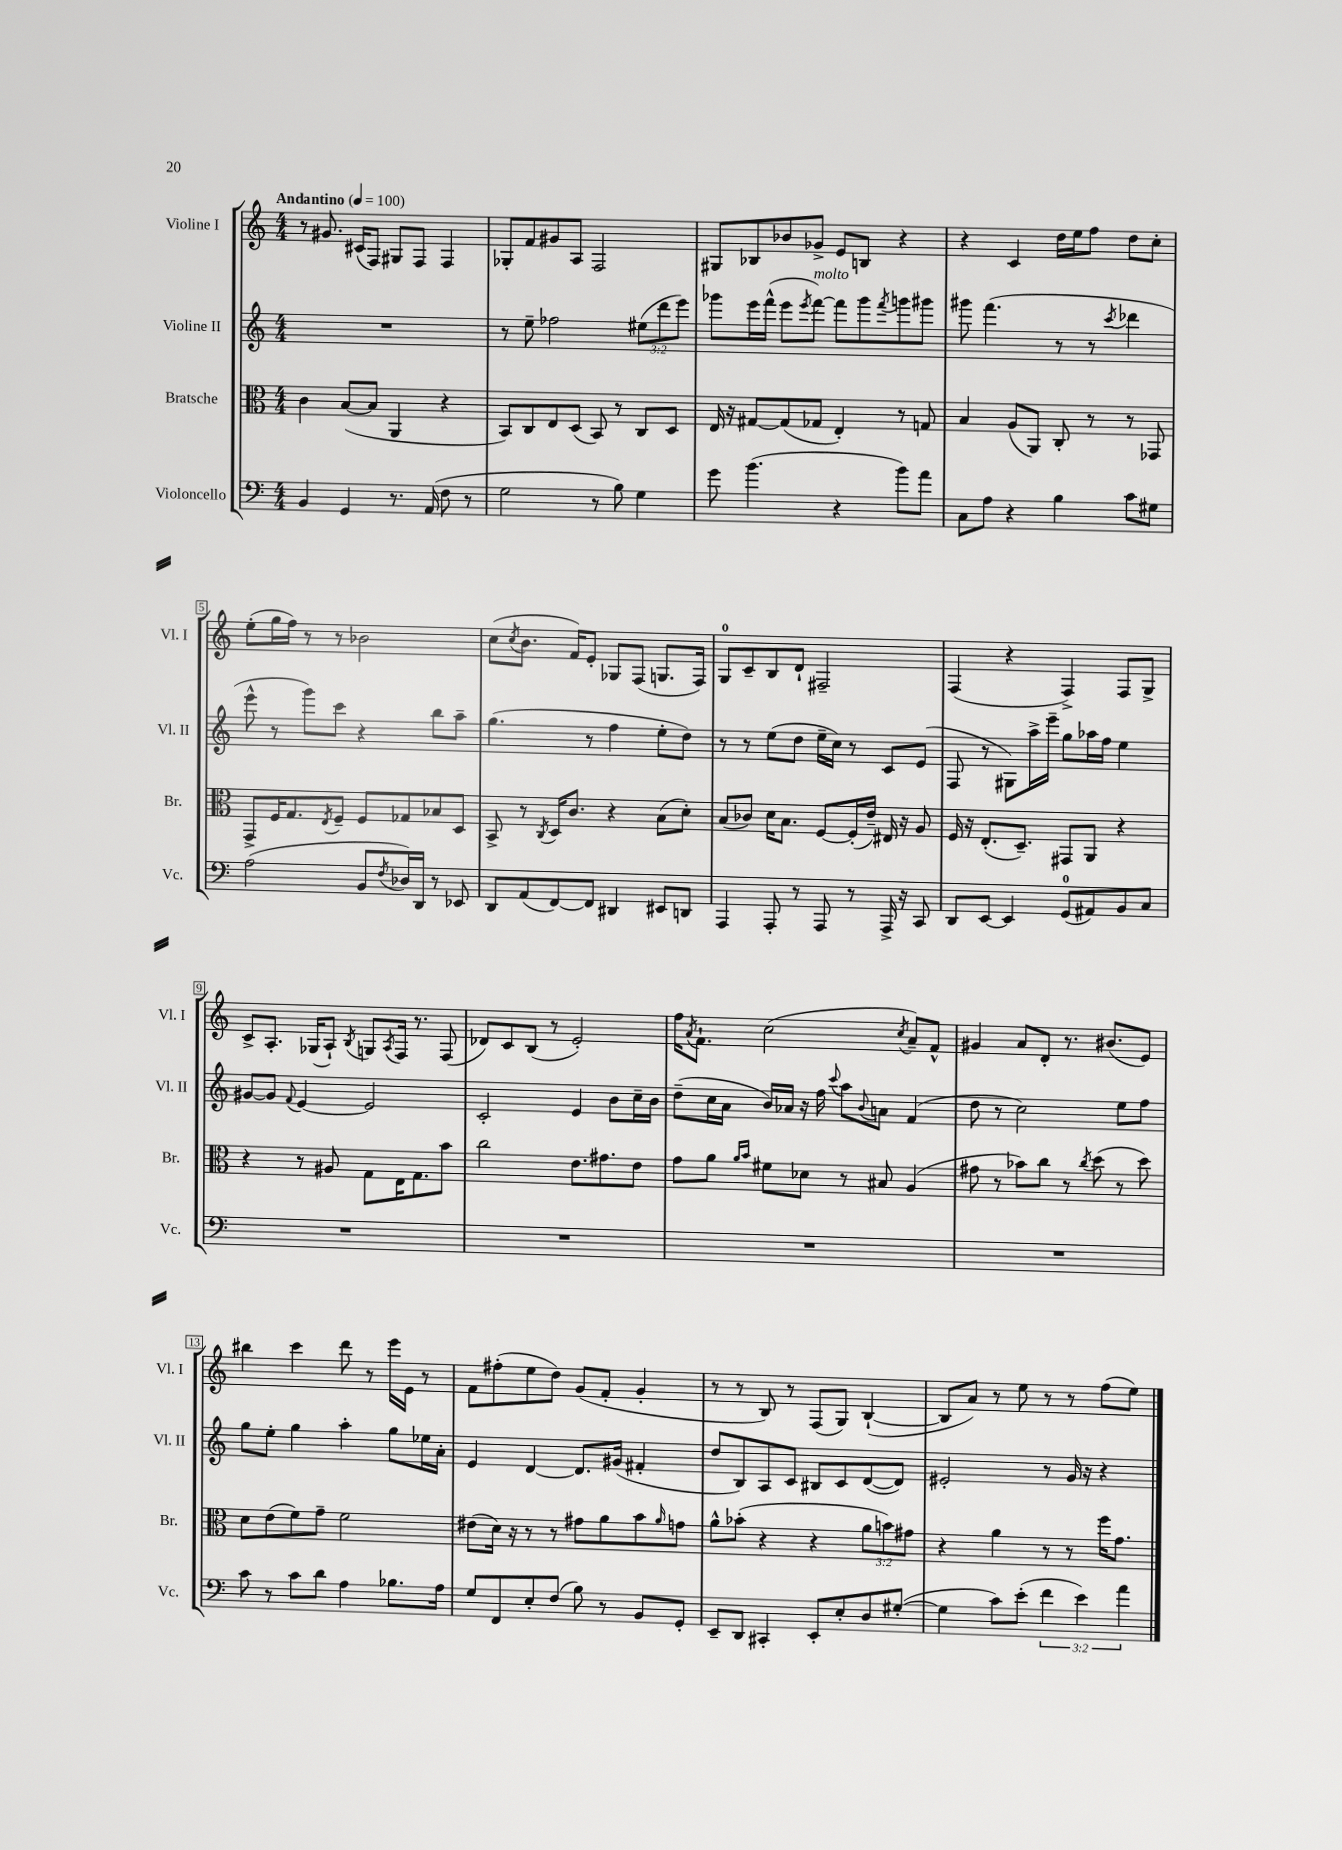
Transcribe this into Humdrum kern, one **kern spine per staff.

**kern	**kern	**kern	**kern
*part4	*part3	*part2	*part1
*staff4	*staff3	*staff2	*staff1
*I"Violoncello	*I"Bratsche	*I"Violine II	*I"Violine I
*I'Vc.	*I'Br.	*I'Vl. II	*I'Vl. I
*clefF4	*clefC3	*clefG2	*clefG2
*k[]	*k[]	*k[]	*k[]
*M4/4	*M4/4	*M4/4	*M4/4
*MM100	*MM100	*MM100	*MM100
=1	=1	=1	=1
!	!	!	!LO:TX:a:B:t=Andantino
4BB/	4c\	1r	8r
.	.	.	8.g#X/
4GG/	([8B/L	.	.
.	.	.	(16c#X/KL
.	8B/J]	.	8F/J)
8.r	4AA/	.	8G#X/L
.	.	.	8F/J
(16AA/	.	.	.
8F\	4r	.	4F/
8r	.	.	.
=2	=2	=2	=2
2G\	8BB/L)	8r	8G-X'/L
.	8C/	8ee~\	8f/
.	8E/	2ff-X\	8g#X/
.	(8D/J	.	8A/J
8r	8BB/)	.	2F/
8B\)	8r	.	.
4G\	8C/L	(12ee#X\L	.
.	.	12ddd\	.
.	8D/J	.	.
.	.	12eee\J)	.
=3	=3	=3	=3
8g\	16E/	8ggg-X\L	8G#X/L
.	16r	.	.
(4.b\	[8G#X/L	16eee\L	8B-X/
.	.	(16fff^^\JJ	.
.	(8G#/]	8eee\L	8b-X/
.	.	8qeee/	.
!	!	!LO:TX:a:i:t=molto	!
.	8G-X/J	[8fff\J)	8g-X^/J
4r	4E'/)	8fff\L]	8e/L
.	.	8ggg-\	8Bn/J
.	.	8qfff/	.
8b\L)	8r	8gggn\	4r
8a\J	8Gn/	8ggg#X\J	.
=4	=4	=4	=4
8C\L	4B/	8ggg#X\	4r
8A\J	.	(4.fff\	.
4r	(8A/L	.	4c/
.	8AA/J)	.	.
4B\	8C'/	8r	16dd\LL
.	.	.	16ee\J
.	8r	8r	8ff\J
.	.	8qccc/	.
8c\L	8r	4ddd-X\	8dd\L
8G#X\J	8GG-X/	.	8cc'\J
!!LO:LB:g=z
=5	=5	=5	=5
(2A\	8GG^/L	8eee^^\	(8ee'\L
.	16F/K	8r	16gg\L
.	8.G/	.	16ff\JJ)
.	.	8ggg\L)	8r
.	8qE/	.	.
.	8F~/J	8ccc\J	8r
8BB/L	8F/L	4r	2b-X\
8qF/	.	.	.
16D-X/L)	8G-X/	.	.
16DD/JJ	.	.	.
8r	8B-X/	8bb\L	.
8EE-X/	8D/J	8aa~\J	.
=6	=6	=6	=6
8DD/L	8BB^/	(4.gg\	(8cc\L
.	.	.	8qcc/
(8AA/	8r	.	8.b\J
.	8qC/	.	.
[8FF/)	16D/KL	.	.
.	8.c/J	.	16f/KL)
8FF/J]	.	8r	8e'/J
4DD#X/	4r	4ff\	8G-X/L
.	.	.	(8F/J
8EE#X/L	(8B\L	8ee'\L	8.Gn/L
8DDn/J	8d'\J)	8dd\J)	.
.	.	.	16F/Jk)
=7	=7	=7	=7
4AAA/	(8B/L	8r	8G/L
.	8c-X/J)	8r	8c~/
8AAA'/	16d\KL	(8ee\L	8B/
.	8.B\J	.	.
8r	.	8dd\J	8d`/J
8AAA/	[8F/L	16ee~\LL	2F#X~/
.	.	16cc\JJ)	.
8r	(16F'/L]	8r	.
.	16e~/JJ)	.	.
16AAA^/	16E#X/	8c/L	.
16r	16r	.	.
8CC/	8A/	(8e/J	.
=8	=8	=8	=8
8DD/L	16F/	8F/	(4F/
.	16r	.	.
[8EE/J	(8.E'/L	8r	.
4EE/]	.	8G#X\L)	4r
.	8.D~/J)	.	.
.	.	16aa^\L	.
.	.	16eee~\JJ	.
(8GG/L	8GG#X/L	8gg\L	4F^/)
8AA#X/)	8AA/J	16aa-X\L	.
.	.	16ff\JJ	.
8BB/	4r	4ee\	8F/L
8C/J	.	.	8G^/J
!!LO:LB:g=z
=9	=9	=9	=9
1r	4r	[8g#X/L	8c^/L
.	.	8g#/J]	8.A'/J
.	.	8qqf/	.
.	8r	[4e/	.
.	.	.	(16G-X/KL
.	8A#X/	.	8A`/J)
.	.	.	8qB/
.	8G\L	2e/]	8Gn/L
.	.	.	8qA/
.	16E\K	.	16F/Jk
.	8.G\	.	8.r
.	8b\J	.	(8F/
=10	=10	=10	=10
1r	2cc\	2c'/	8d-X/L)
.	.	.	8c/
.	.	.	(8B/J
.	.	.	8r
.	8.e\L	4e/	2e'/)
.	8.g#X\	.	.
.	.	8b\L	.
.	8e\J	16cc~\L	.
.	.	16b\JJ	.
=11	=11	=11	=11
1r	8g\L	(8dd~\L	16ff\KL
.	.	.	8qa/
.	.	.	8.f`\J
.	8a\J	16cc\L	.
.	.	16a\JJ	.
.	16qqa/LL	.	.
.	16qqb/JJ	.	.
.	8f#X\L	16b/LL)	(2cc\
.	.	16a-X/JJ	.
.	8d-X\J	16r	.
.	.	16ff\	.
.	.	8qqccc/	.
.	8r	8aa\L	.
.	.	8qqb/	.
.	8B#X/	8an\J	.
.	.	.	8qcc/
.	(4A/	(4f/	8a~/L)
.	.	.	8f^^/J
=12	=12	=12	=12
1r	8g#X\	8dd\	4g#X/
.	8r	8r	.
.	8b-X\L)	2cc\)	8a/L
.	8cc\J	.	8d'/J
.	8r	.	8.r
.	8qcc/	.	.
.	(8dd\	.	.
.	.	.	(8.b#X/L
.	8r	8ee\L	.
.	8dd\)	8ff\J	8e/J)
!!LO:LB:g=z
=13	=13	=13	=13
8c\	8d\L	8gg\L	4bb#X\
8r	(8e\	8ee'\J	.
8c\L	8f\)	4gg\	4ccc\
8d\J	8g~\J	.	.
4A\	2f\	4aa'\	8ddd\
.	.	.	8r
8.B-X\L	.	8gg\L	16eee\LL
.	.	.	16e\JJ
.	.	16ee-X\L	8r
16A\Jk	.	16a'\JJ	.
=14	=14	=14	=14
8G/L	(8e#X\L	4e/	8f\L
8FF/	16d\Jk)	.	(8ff#X'\
.	16r	.	.
8E'/	8r	[4d/	8ee\
(8F/J	8r	.	8dd\J)
8B\)	8g#X\L	8.d/L]	(8g/L
8r	8a\	.	8f'/J
.	.	(16g#X/Jk	.
8BB/L	8b\	4f#X'/	4g'/
.	16qqa/	.	.
8GG'/J	8gn\J	.	.
=15	=15	=15	=15
8EE~/L	8a^^\L	8dd/L	8r
8DD/J	(8b-X'\J	8B/)	8r
4CC#X'/	4r	8A/	8B/)
.	.	8c/J	8r
8EE'/L	4r	8B#X/L	(8F/L
8E'/	.	8c/	8G/J)
8D/	12a\L	([8d/	([4B`/
.	12bn\)	.	.
([8G#X'/J	.	8d/J])	.
.	12g#X\J	.	.
=16	=16	=16	=16
4G#\]	4r	2e#X'/	8B/L]
.	.	.	8a/J)
8c\L)	4a\	.	8r
(8e'\J	.	.	8ee\
6f\	8r	8r	8r
.	8r	16g/	8r
6e\)	.	.	.
.	.	16r	.
.	16ff\KL	4r	(8ff\L
.	8.g\J	.	.
6a\	.	.	.
.	.	.	8ee\J)
==	==	==	==
*-	*-	*-	*-
